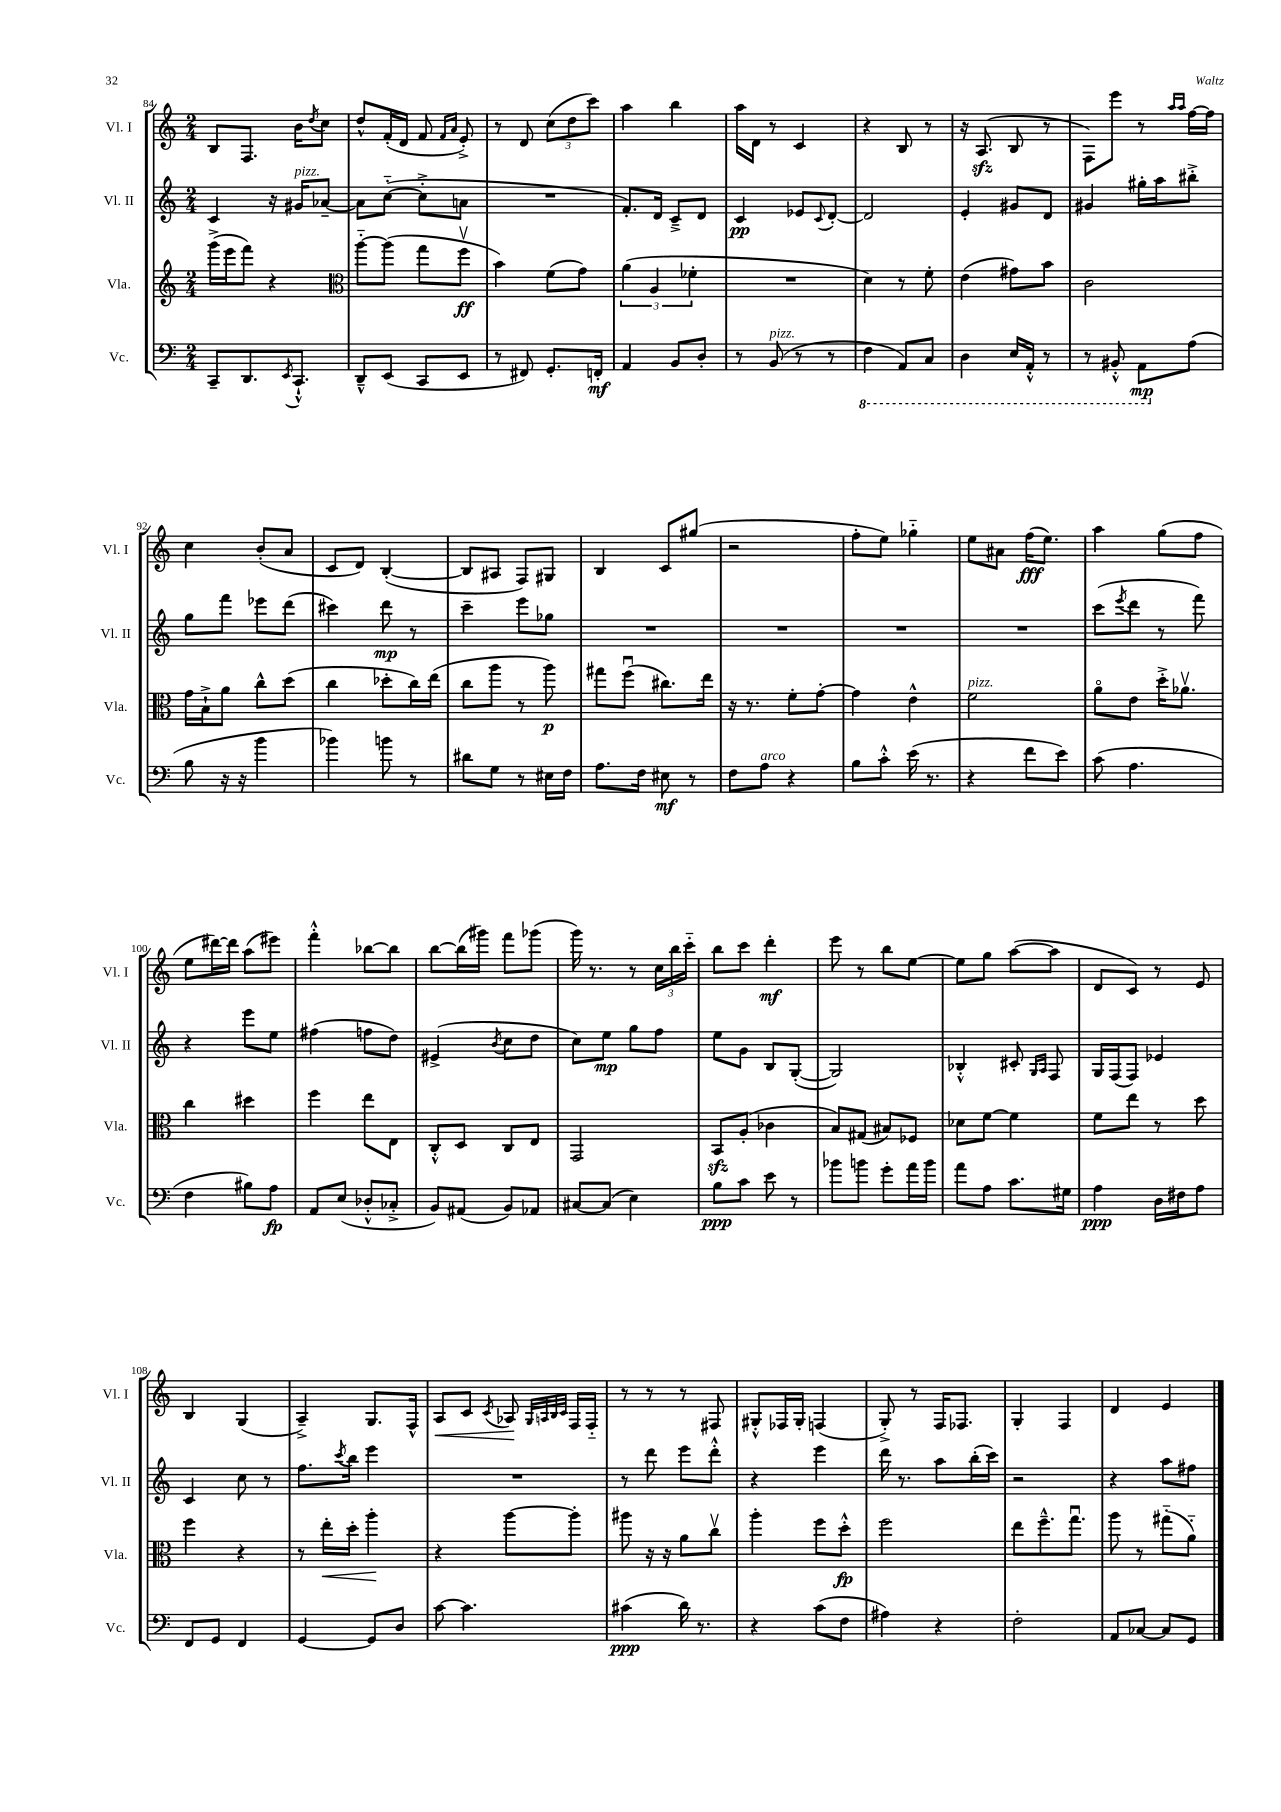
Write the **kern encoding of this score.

**kern	**kern	**kern	**kern
*staff4	*staff3	*staff2	*staff1
*clefF4	*clefG2	*clefG2	*clefG2
*k[]	*k[]	*k[]	*k[]
*M2/4	*M2/4	*M2/4	*M2/4
8CC~	(16ggg^	4c	8B
.	16eee	.	.
8.DD	8fff)	.	8.F
.	4r	16r	.
8qEE	.	.	.
8.CC`^^	.	16g#	16b
.	.	.	8qdd
.	.	[8a-~	8cc
=	=	=	=
*	*clefC3	*	*
8DD~^^	[8aa'~	8a-]	8dd^^
(8EE	(8aa]	([8cc'~	(16f'
.	.	.	16d
8CC	8gg	8cc'^]	8f
.	.	.	16qqf
.	.	.	16qqa
8EE	8ffv	8a	8e'^)
=	=	=	=
8r	4b)	2r	8r
8FF#)	.	.	8d
8.GG'	(8f	.	(12cc
.	.	.	12dd
.	8g)	.	.
.	.	.	12ccc)
16FF'	.	.	.
=	=	=	=
4AA	(6a	8.f')	4aa
.	6A	.	.
.	.	16d	.
8BB	.	8c~^	4bb
.	6f-'	.	.
8D'	.	8d	.
=	=	=	=
8r	2r	4c	16aa
.	.	.	16d
(8BB	.	.	8r
8r	.	8e-	4c
.	.	8qqc	.
8r	.	[8d'	.
=	=	=	=
4FF	4d)	2d]	4r
8AAA)	8r	.	8B
8CC	8f'	.	8r
=	=	=	=
4DD	(4e	4e'	16r
.	.	.	(8.A
16EE	8g#)	8g#	8B
16AAA'^^	.	.	.
8r	8b	8d	8r
=	=	=	=
8r	2c	4g#	8F)
8BBB#'^^	.	.	8eee
8AAA	.	16gg#'	8r
.	.	16aa	.
.	.	.	16qqaa
.	.	.	16qqaa
(8A	.	8bb#'^	[16ff
.	.	.	16ff]
=	=	=	=
8B	16g	8gg	4cc
.	16B`^	.	.
16r	8a	8fff	.
16r	.	.	.
4b	8cc^^	8eee-	(8b'
.	(8dd	(8ddd	8a
=	=	=	=
4b-)	4cc	4ccc#)	8c
.	.	.	8d)
8b	8dd-'	8ddd	([4B'
8r	16cc)	8r	.
.	(16ee	.	.
=	=	=	=
8d#	8cc	4ccc~	8B]
8G	8aa	.	8A#
8r	8r	8eee	8F)
16E#	8aa)	8gg-	8G#
16F	.	.	.
=	=	=	=
8.A	8gg#	2r	4B
.	(8ffu	.	.
16F	.	.	.
8E#	8.cc#)	.	8c
8r	.	.	(8gg#
.	16ee	.	.
=	=	=	=
8F	16r	2r	2r
.	8.r	.	.
8A	.	.	.
4r	8f'	.	.
.	[8g'	.	.
=	=	=	=
8B	4g]	2r	8ff'
8c'^^	.	.	8ee)
(16e	4e^^	.	4gg-'~
8.r	.	.	.
=	=	=	=
4r	2f	2r	8ee
.	.	.	8a#
8f	.	.	(16ff
.	.	.	8.ee)
8e)	.	.	.
=	=	=	=
(8c	8ao	(8ccc	4aa
.	.	8qeee	.
4.A	8e	8ddd	.
.	16dd'^	8r	(8gg
.	8.a-v	.	.
.	.	8fff)	8ff
=	=	=	=
4F	4cc	4r	8ee
.	.	.	[16ddd#)
.	.	.	16ddd#]
8B#)	4dd#	8eee	(8aa
8A	.	8ee	8eee#)
=	=	=	=
8AA	4ff	(4ff#	4fff'^^
(8E	.	.	.
8D-'^^	8ee	8ff	[8bb-
8C-'^	8E	8dd)	8bb-]
=	=	=	=
8BB)	8C'^^	(4e#^	[8bb
(8AA#	8D	.	(16bb]
.	.	.	16ggg#)
.	.	8qb	.
8BB)	8C	8cc	8fff
8AA-	8E	8dd	(8ggg-
=	=	=	=
[8C#	2GG	8cc)	16ggg)
.	.	.	8.r
(8C#]	.	8ee	.
4E)	.	8gg	8r
.	.	8ff	24cc
.	.	.	24bb
.	.	.	24ccc'~
=	=	=	=
8B	8BB	8ee	8bb
8c	(8A'	8g	8ccc
8e	4c-	8B	4ddd'
8r	.	([8G'	.
=	=	=	=
8b-	8B)	2G])	8eee
8b	(8G#	.	8r
8g'	8B#)	.	8bb
16a	8F-	.	[8ee
16b	.	.	.
=	=	=	=
8a	8d-	4B-'^^	8ee]
8A	[8f	.	8gg
8.c	4f]	8c#'	([8aa
.	.	16qqG	.
.	.	16qqA	.
.	.	8F	8aa]
16G#	.	.	.
=	=	=	=
4A	8f	16G	8d
.	.	(16F	.
.	8ee	8F)	8c)
16D	8r	4e-	8r
16F#	.	.	.
8A	8dd	.	8e
=	=	=	=
8FF	4ff	4c	4B
8GG	.	.	.
4FF	4r	8cc	(4G
.	.	8r	.
=	=	=	=
[4GG	8r	8.ff	4A~^)
.	16ee'	.	.
.	.	8qccc	.
.	16dd'	16bb	.
8GG]	4aa'	4eee	8.G
8D	.	.	.
.	.	.	16F^^
=	=	=	=
[8c	4r	2r	8A
4.c]	.	.	8c
.	.	.	8qc
.	[8aa	.	8A-
.	.	.	32qqG
.	.	.	32qqA
.	.	.	32qqB
.	.	.	32qqc
.	8aa']	.	16F
.	.	.	16F'~
=	=	=	=
(4c#	8aa#	8r	8r
.	16r	8ddd	8r
.	16r	.	.
16d)	8a	8eee	8r
8.r	.	.	.
.	8ccv	8ddd'^^	8F#
=	=	=	=
4r	4aa'	4r	8G#'^^
.	.	.	16F-
.	.	.	16G#'
(8c	8ff	4eee	(4F
8F	8dd'^^	.	.
=	=	=	=
4A#)	2ff	16ddd	8G'^)
.	.	8.r	.
.	.	.	8r
4r	.	8aa	16F
.	.	.	8.F-
.	.	(16bb'	.
.	.	16ccc)	.
=	=	=	=
2F'	8ee	2r	4G'
.	8.ff~^^	.	.
.	.	.	4F
.	8.ggu	.	.
=	=	=	=
8AA	8aa	4r	4d
[8C-	8r	.	.
8C-]	(8gg#'~	8aa	4e
8GG	8a'~)	8ff#	.
==	==	==	==
*-	*-	*-	*-
